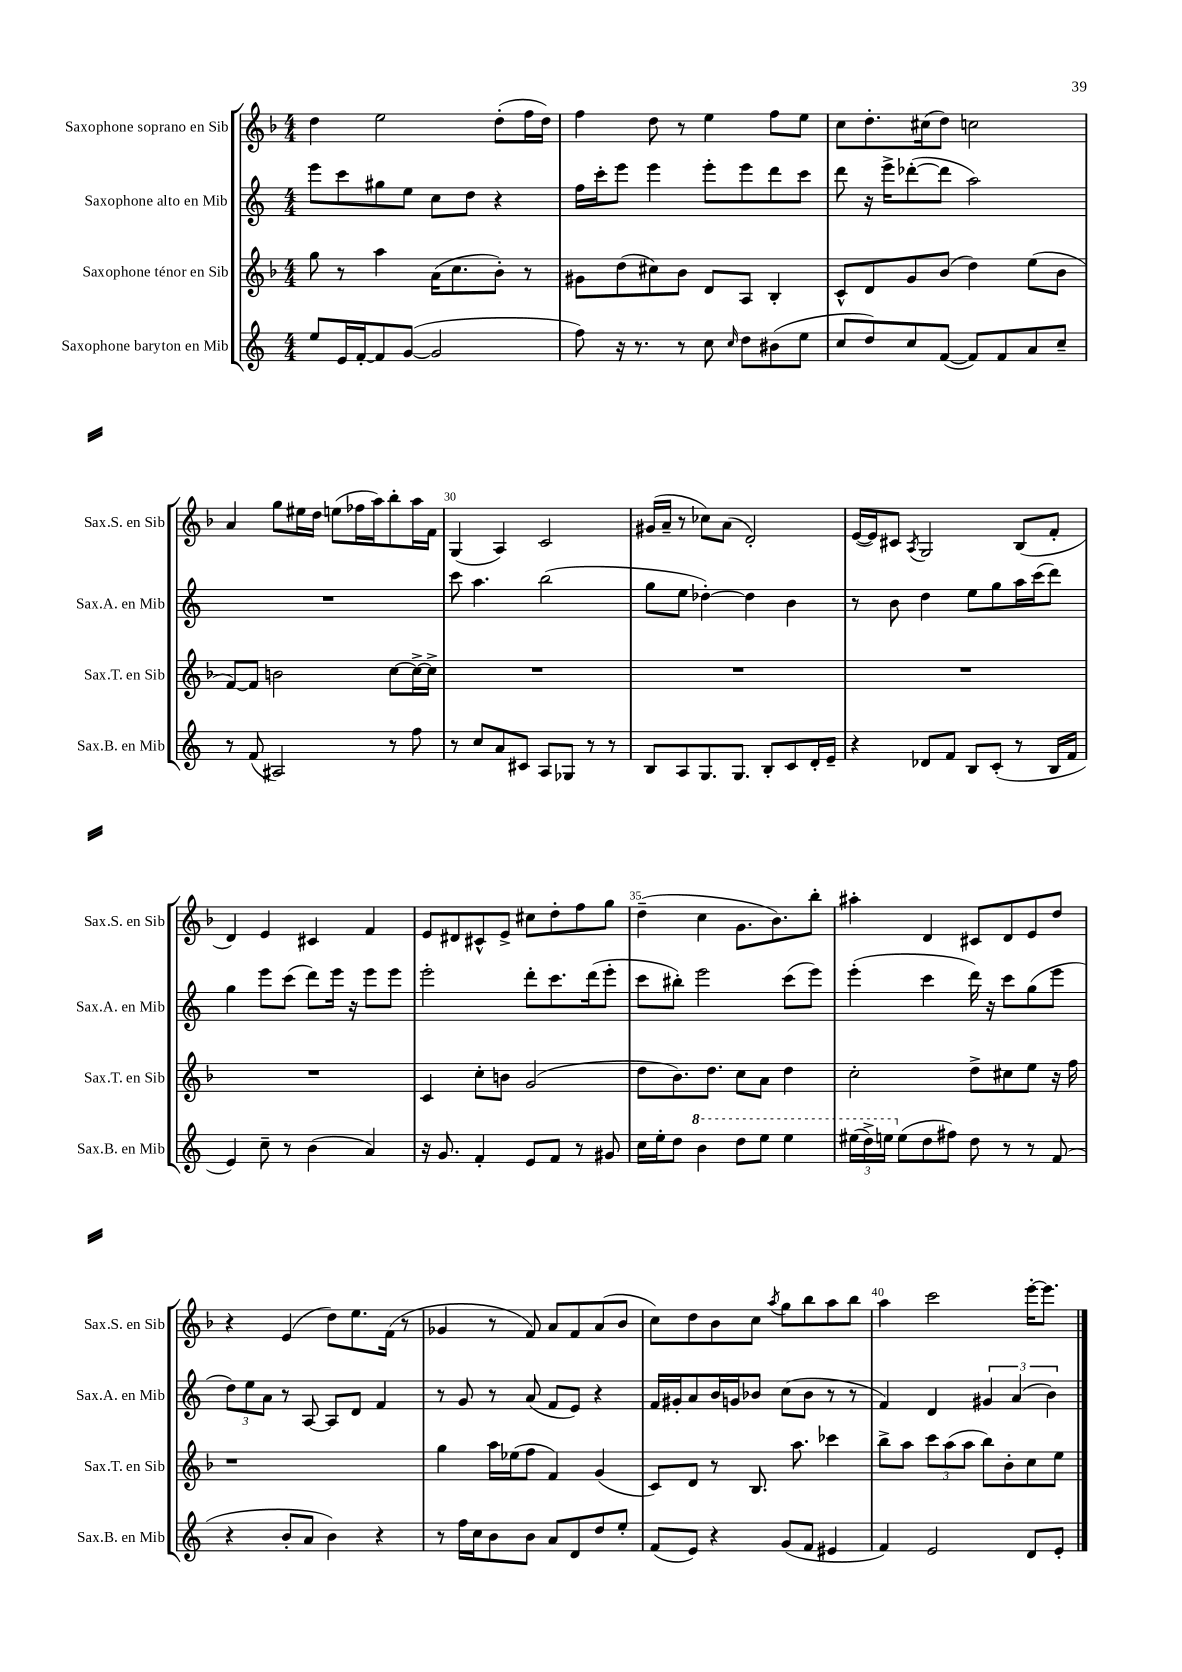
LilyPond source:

<<
\new StaffGroup <<
\new Staff = "s0" \with { instrumentName = "Saxophone soprano en Sib" shortInstrumentName = "Sax.S. en Sib" } {
    \clef treble \key f \major \numericTimeSignature \time 4/4
    \autoBeamOff d''4 e''2 d''8[-.( f''16 d''16]) |
    f''4 d''8 r8 e''4 f''8[ e''8] |
    c''8[ d''8.-. cis''16( d''8]) c''2 |
    a'4 g''8[ eis''16 d''16] e''8[( fes''16 a''16) bes''8-. a''16 f'16] |
    g4( a4) c'2 |
    gis'16[( a'16]-- r8 ces''8[) a'8]( d'2-.) |
    e'16[~( e'16) cis'8] \acciaccatura { a8 } g2 bes8[( f'8]-. |
    d'4) e'4 cis'4 f'4 |
    e'8[ dis'8 cis'8-^ e'8]-> cis''8[ d''8-. f''8 g''8] |
    d''4--( c''4 g'8.[ bes'8.) bes''8]-. |
    ais''4-. d'4 cis'8[ d'8 e'8 d''8] |
    r4 e'4( d''8[) e''8. f'16]( r8 |
    ges'4 r8 f'8) a'8[ f'8 a'8( bes'8] |
    c''8[) d''8 bes'8 c''8] \acciaccatura { a''8 } g''8[ bes''8 a''8 bes''8] |
    a''4 c'''2 e'''16[~-. e'''8.] \bar "|." |
}
\new Staff = "s1" \with { instrumentName = "Saxophone alto en Mib" shortInstrumentName = "Sax.A. en Mib" } {
    \clef treble \key c \major \numericTimeSignature \time 4/4
    \autoBeamOff e'''8[ c'''8 gis''8 e''8] c''8[ d''8] r4 |
    f''16[ c'''16-. e'''8] e'''4 e'''8[-. e'''8 d'''8 c'''8] |
    d'''8 r16 e'''16[-> des'''8~-.( des'''8] a''2) |
    R1 |
    c'''8 a''4. b''2( |
    g''8[ e''8] des''4~-.) des''4 b'4 |
    r8 b'8 d''4 e''8[ g''8 a''16 c'''16( d'''8]) |
    g''4 e'''8[ c'''8]( d'''8[) e'''16] r16 e'''8[ e'''8] |
    e'''2-. d'''8[-. c'''8. d'''16( e'''8]-. |
    c'''8[ bis''8]-.) e'''2 c'''8[( e'''8]) |
    e'''4-.( c'''4 d'''16) r16 c'''8[ g''8( e'''8] |
    \tuplet 3/2 { d''8[) e''8 a'8] } r8 a8~ a8[ d'8] f'4 |
    r8 g'8 r8 a'8( f'8[ e'8]) r4 |
    f'16[ gis'16-. a'8 b'16 g'16 bes'8] c''8[( bes'8] r8 r8 |
    f'4) d'4 \tuplet 3/2 { gis'4 a'4( b'4) } \bar "|." |
}
\new Staff = "s2" \with { instrumentName = "Saxophone ténor en Sib" shortInstrumentName = "Sax.T. en Sib" } {
    \clef treble \key f \major \numericTimeSignature \time 4/4
    \autoBeamOff g''8 r8 a''4 a'16[( c''8. bes'8]-.) r8 |
    gis'8[ d''8( cis''8) bes'8] d'8[ a8] bes4-. |
    c'8[-^ d'8 g'8 bes'8]( d''4) e''8[( bes'8] |
    f'8[~) f'8] b'2 c''8[~ c''16~-> c''16]-> |
    R1 |
    R1 |
    R1 |
    R1 |
    c'4 c''8[-. b'8] g'2( |
    d''8[ bes'8.) d''8.] c''8[ a'8] d''4 |
    c''2-. d''8[-> cis''8 e''8] r16 f''16 |
    r1 |
    g''4 a''16[ ees''16( f''8] f'4) g'4( |
    c'8[) d'8] r8 bes8. a''8. ces'''4 |
    bes''8[-> a''8] \tuplet 3/2 { c'''8[ a''8( a''8] } bes''8[) bes'8-. c''8 e''8] \bar "|." |
}
\new Staff = "s3" \with { instrumentName = "Saxophone baryton en Mib" shortInstrumentName = "Sax.B. en Mib" } {
    \clef treble \key c \major \numericTimeSignature \time 4/4
    \autoBeamOff e''8[ e'16 f'16~-. f'8 g'8]~( g'2 |
    f''8) r16 r8. r8 c''8 \grace { c''16 } d''8[ bis'8( e''8] |
    c''8[ d''8) c''8 f'8]~( f'8[) f'8 a'8 c''8]-- |
    r8 f'8( ais2) r8 f''8 |
    r8 c''8[ a'8 cis'8] a8[ ges8] r8 r8 |
    b8[ a8 g8. g8.] b8[-. c'8 d'16-. e'16]-- |
    r4 des'8[ f'8] b8[ c'8]-.( r8 b16[ f'16] |
    e'4) c''8-- r8 b'4( a'4) |
    r16 g'8. f'4-. e'8[ f'8] r8 gis'8 |
    c''16[ e''16-. d''8] \ottava #1 b''4 d'''8[ e'''8] e'''4 |
    \tuplet 3/2 { eis'''16[( d'''16->) e'''16] \ottava #0 } e''8[( d''8 fis''8]) d''8 r8 r8 f'8( |
    r4 b'8[-. a'8] b'4) r4 |
    r8 f''16[ c''16 b'8 b'8] a'8[ d'8 d''8 e''8]-. |
    f'8[( e'8]) r4 g'8[( f'8] eis'4 |
    f'4) e'2 d'8[ e'8]-. \bar "|." |
}
>>
>>
\layout { \context { \Score currentBarNumber = #26 \override BarNumber.break-visibility = ##(#f #t #t) barNumberVisibility = #(every-nth-bar-number-visible 5) } }
